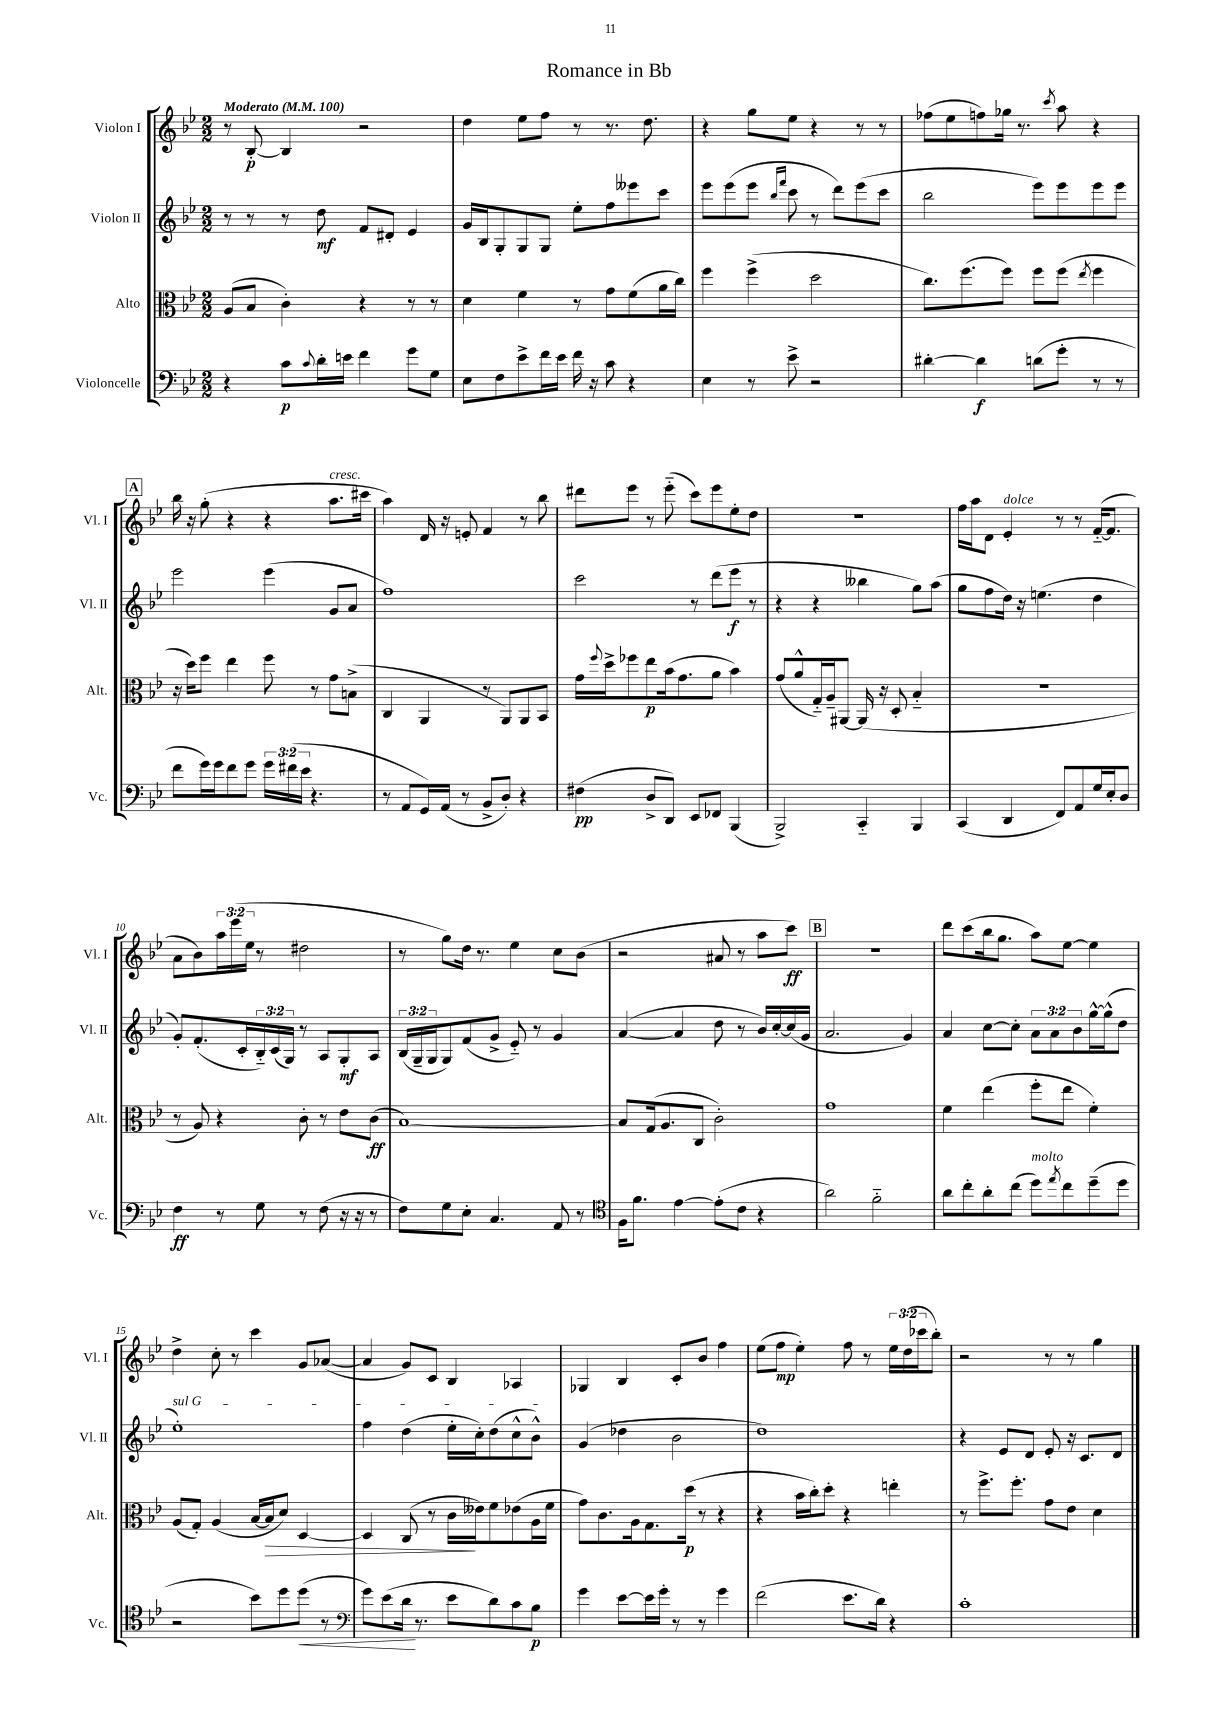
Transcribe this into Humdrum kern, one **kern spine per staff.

**kern	**kern	**kern	**kern
*staff4	*staff3	*staff2	*staff1
*clefF4	*clefC3	*clefG2	*clefG2
*k[b-e-]	*k[b-e-]	*k[b-e-]	*k[b-e-]
*M2/2	*M2/2	*M2/2	*M2/2
*MM100	*MM100	*MM100	*MM100
4r	(8A	8r	8r
.	8B-	8r	[8B-'
8c	4c')	8r	4B-]
8qqc	.	.	.
16d'	.	8dd	.
16e	.	.	.
4f	4r	8f	2r
.	.	8d#'	.
8g	8r	4e-	.
8G	8r	.	.
=	=	=	=
8E-	4d	16g	4dd
.	.	16B-	.
8F	.	8G'	.
8e-^	4f	8G	8ee-
16f	.	8G	8ff
16e-	.	.	.
16f	8r	8ee-'	8r
16r	.	.	.
8c	8g	8ff	8.r
4r	(8f	8eee--	.
.	.	.	8.dd
.	16a	8ccc	.
.	16cc)	.	.
=	=	=	=
4E-	4ff	8eee-	4r
.	.	(8eee-	.
8r	(4ff^	8eee-	8gg
.	.	16qqbb-	.
.	.	16qqfff	.
8e-^	.	8ccc	8ee-
2r	2dd	8r	4r
.	.	8ddd)	.
.	.	(8eee-	8r
.	.	8ccc	8r
=	=	=	=
[4d#'	8.cc)	2bb-	(8ff-
.	.	.	8ee-
.	(8.ff	.	.
4d#]	.	.	8ff)
.	8ff)	.	16gg-
.	.	.	8.r
(8d	8ff	8eee-)	.
.	.	.	8qccc
8g'	(8ff	8eee-	8aa
.	8qee-	.	.
8r	4ff	8eee-	4r
8r	.	8eee-	.
=	=	=	=
8f	16r	2eee-	16bb-
.	16dd)	.	16r
16g)	8ff	.	(8gg'
16g	.	.	.
8f	4ee-	.	4r
8g	.	.	.
24g	8ff	(4eee-	4r
(24f#	.	.	.
24e-	.	.	.
4.r	8r	.	.
.	8g	8g	8.aa
.	(8B^	8a	.
.	.	.	16ccc#
=	=	=	=
8r	4C	1ff)	4aa)
8AA	.	.	.
16GG)	4AA	.	16d
(16AA	.	.	16r
8r	.	.	8e'
8BB-^	8r	.	4f
8D')	8AA)	.	.
4r	8AA	.	8r
.	8BB-	.	8bb-
=	=	=	=
(4F#	16g	2ccc	8ddd#
.	8qqff	.	.
.	16dd^	.	.
.	8ff-	.	8eee-
8D^	8ee-	.	8r
8DD)	(16b-	.	(8eee-'~
.	8.g	.	.
8EE-	.	8r	8ccc)
8FF-	8a	(8ddd	8eee-
(4BBB-	4b-)	8eee-	8ee-'
.	.	8r	8dd
=	=	=	=
2BBB-^)	(8g	4r	1r
.	8a^^	.	.
.	16G'~)	4r	.
.	16A~	.	.
.	[8AA#	.	.
4CC'~	(16AA#]	4bb--	.
.	16r	.	.
.	8D'	.	.
4BBB-	4B-'~	8gg)	.
.	.	(8aa	.
=	=	=	=
(4CC	1r	8gg	16ff
.	.	.	16aa
.	.	8ff	8d
4DD	.	16dd)	4e-'
.	.	16r	.
.	.	(4.ee	.
8FF)	.	.	8r
8AA	.	.	8r
16G	.	4dd	([16f'~
16E-'	.	.	8.f]
8D	.	.	.
=	=	=	=
4F	8r	8g')	8a
.	8A)	(8.f'	8b-)
8r	4r	.	24aa
.	.	.	(24eee-
.	.	16c'	.
.	.	.	24ee-
8G	.	24B-'~)	8r
.	.	(24c	.
.	.	24G)	.
8r	8c'	8r	2dd#
(8F	8r	8A	.
16r	8e-	8G'	.
16r	.	.	.
8r	(8c	8A	.
=	=	=	=
8F)	[1B-)	(24B-	8r
.	.	24G~	.
.	.	24G	.
8G	.	8G)	8gg)
8E-'	.	(8f	16dd
.	.	.	8.r
4.C	.	8g^	.
.	.	8e-'~)	4ee-
.	.	8r	.
8AA	.	4g	8cc
8r	.	.	(8b-
=	=	=	=
*clefC4	*	*	*
16F	8B-]	([4a	2r
8.f	.	.	.
.	(16G	.	.
.	8.A	.	.
[4e-	.	4a]	.
.	8C	.	.
(8e-']	2c')	8dd	8a#
8c	.	8r	8r
4r	.	16b-)	8aa
.	.	[16cc'	.
.	.	(16cc]	8ccc)
.	.	16g	.
=	=	=	=
2a)	1g	2.a	1r
2f'~	.	.	.
.	.	4g)	.
=	=	=	=
8a	4f	4a	8ddd
8cc'	.	.	(8ccc
8a'	(4ee-	[8cc	16bb-
.	.	.	8.gg
(8cc	.	8cc']	.
8dd)	8ff'	12a	8aa)
.	.	12a	.
8qee-	.	.	.
8cc	8ee-	.	[8ee-
.	.	12b-	.
(8dd~	4f')	[16gg^^	4ee-]
.	.	(16gg^^]	.
8dd	.	8dd	.
=	=	=	=
2r	(8A	1ee-')	4dd^
.	8G')	.	.
.	(4A	.	8cc'
.	.	.	8r
8b-)	[16B-	.	4ccc
.	16B-]	.	.
8dd	8d)	.	.
(8dd	[4D	.	8g
8r	.	.	([8a-
=	=	=	=
*clefF4	*	*	*
8g)	4D]	4ff	4a-]
(8e-	.	.	.
16d	(8C	(4dd	8g)
8.r	.	.	.
.	8r	.	8c
8e-	16c	16ee-'	4B-
.	16e--)	16cc')	.
8d)	8f	(8dd	.
8c	(8e-	8cc^^	4A-
8B-	16A	8b-^^)	.
.	16f	.	.
=	=	=	=
4g	8g)	(4g	4G-
.	8.c	.	.
[8e-	.	4dd-	4B-
.	16A	.	.
16e-]	8.G	.	.
16g'	.	.	.
8r	.	2b-	8c'
.	(16dd	.	.
8r	8r	.	8b-
4g	4r	.	4ff
=	=	=	=
(2f	4r	1dd)	(8ee-
.	.	.	8ff
.	16b-	.	4ee-')
.	16cc')	.	.
.	8dd'	.	.
8.e-	4r	.	8ff
.	.	.	8r
16d)	.	.	.
4r	4ee'	.	24ee-
.	.	.	(24dd
.	.	.	24ccc-
.	.	.	8bb-')
=	=	=	=
1c'	8r	4r	2r
.	8.ff^	.	.
.	.	8e-	.
.	8.ff'	.	.
.	.	8d	.
.	8g	8e-'	8r
.	8e-	16r	8r
.	.	8.c	.
.	4d	.	4gg
.	.	8d	.
==	==	==	==
*-	*-	*-	*-
